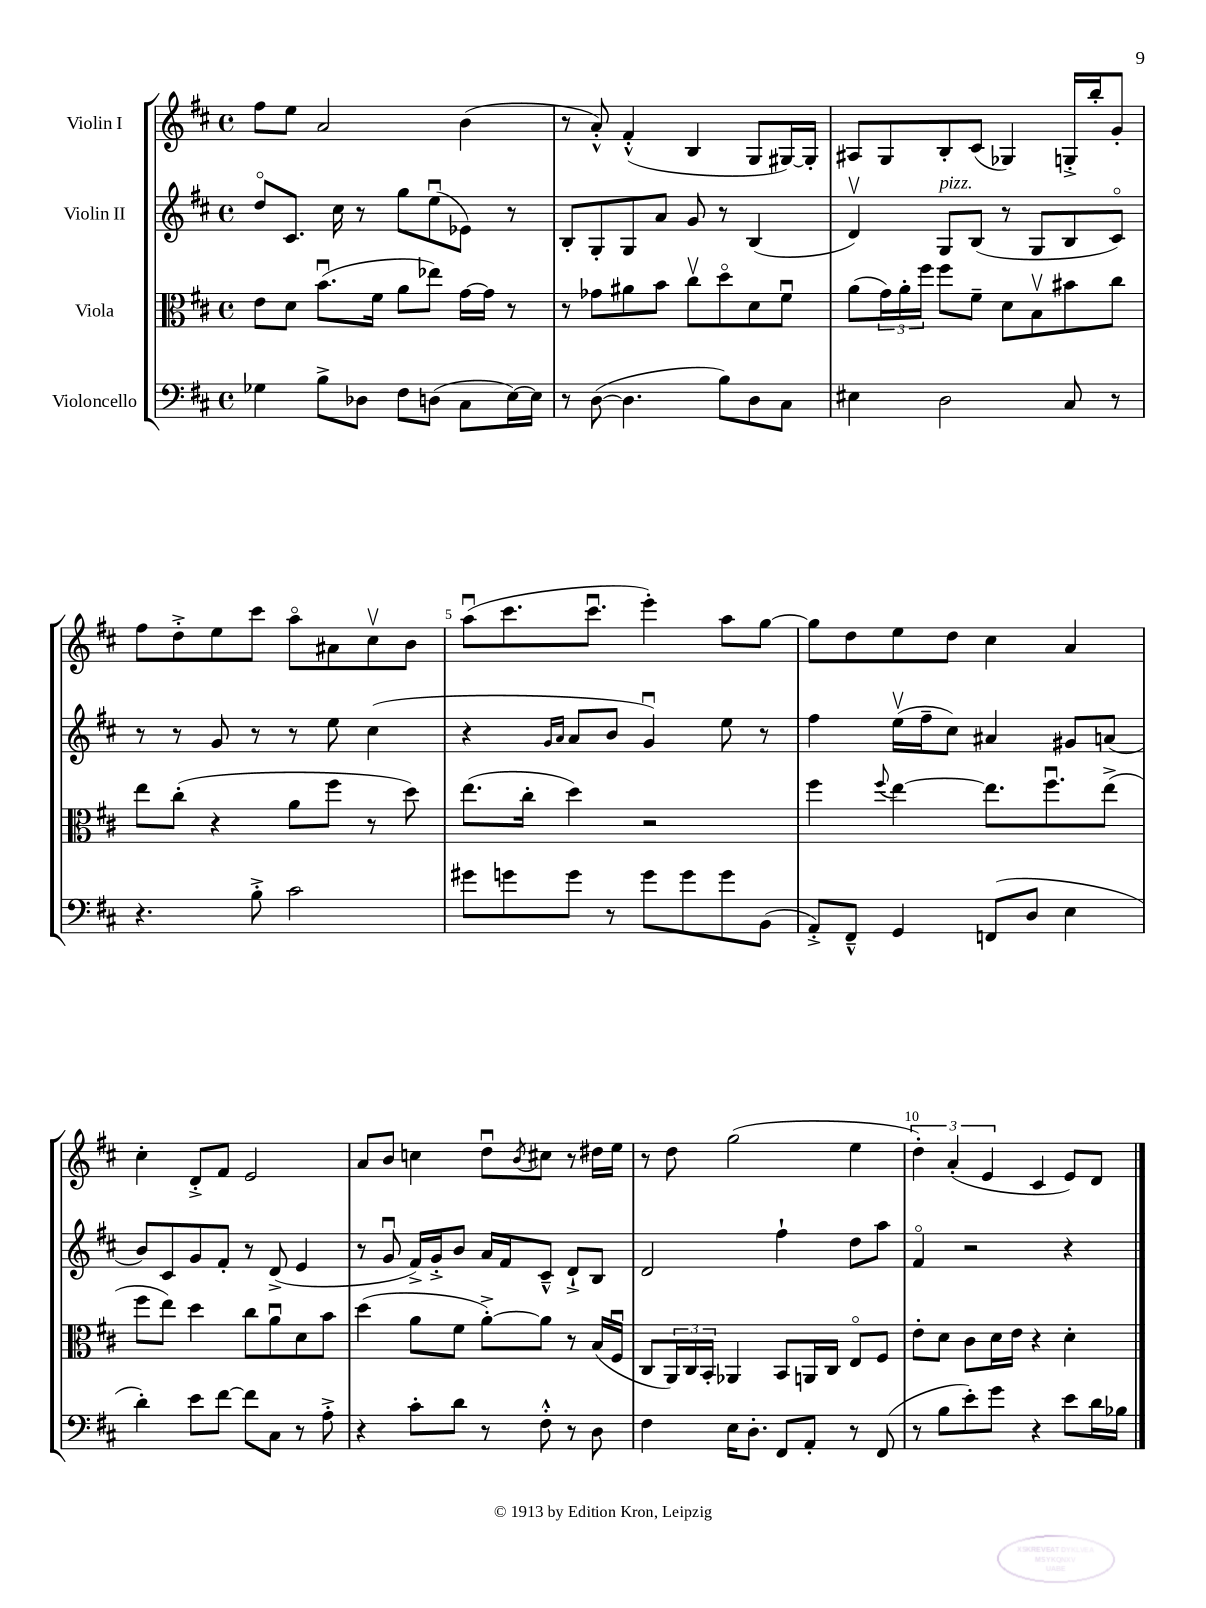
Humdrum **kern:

**kern	**kern	**kern	**kern
*staff4	*staff3	*staff2	*staff1
*clefF4	*clefC3	*clefG2	*clefG2
*k[f#c#]	*k[f#c#]	*k[f#c#]	*k[f#c#]
*M4/4	*M4/4	*M4/4	*M4/4
*met(c)	*met(c)	*met(c)	*met(c)
4G-\	8e\L	8ddo/L	8ff#\L
.	8d\J	8.c#/J	8ee\J
8B^\L	(8.bu\L	.	2a/
.	.	16cc#\	.
8D-\J	.	8r	.
.	16f#\Jk	.	.
8F#\L	8a\L	8gg\L	.
(8D\J	8ee-\J)	(8eeu\	.
8C#\L	[16g\LL	8e-\J)	(4b\
.	16g\]JJ	.	.
[16E\L)	8r	8r	.
16E\]JJ	.	.	.
=	=	=	=
8r	8r	8B'/L	8r
([8D\	8g-\L	8G'/	8a'^^/)
4.D\]	8a#\	8G/	(4f#'^^/
.	8b\J	8a/J	.
.	8cc#v\L	8g/	4B/
8B\L)	8ddo\	8r	.
8D\	8d\	(4B/	8G/L
8C#\J	8f#u\J	.	[16G#/L)
.	.	.	16G#'/]JJ
=	=	=	=
4E#\	(8a\L	4dv/)	8A#/L
.	24g\L)	.	8G/
.	24a'\	.	.
.	24ff#\JJ	.	.
2D\	8ff#\L	8G/L	8B'/
.	8f#~\J	(8B/J	(8c#/J
.	8d\L	8r	4G-/)
.	8Bv\	8G/L	.
8C#/	8b#\	8B/	16G'^/LL
.	.	.	16bb'/J
8r	8cc#\J	8c#o/J)	8g'/J
=	=	=	=
4.r	8ee\L	8r	8ff#\L
.	(8cc#'\J	8r	8dd'^\
.	4r	8g/	8ee\
8B'^\	.	8r	8ccc#\J
2c#\	8a\L	8r	8aao\L
.	8ff#\J	8ee\	8a#\
.	8r	(4cc#\	8cc#v\
.	8dd\)	.	8b\J
=	=	=	=
8g#\L	(8.ee\L	4r	(8aau\L
8g\	.	.	8.ccc#\
.	16cc#'\Jk	.	.
.	.	16qqg/LL	.
.	.	16qqa/JJ	.
8g\J	4dd\)	8a/L	.
.	.	.	8.ccc#u\J
8r	.	8b/J	.
8g\L	2r	4gu/)	4eee'\)
8g\	.	.	.
8g\	.	8ee\	8aa\L
(8BB\J	.	8r	[8gg\J
=	=	=	=
8AA'^/L)	4ff#\	4ff#\	8gg\]L
8FF#~^^/J	.	.	8dd\
.	8qqff#/	.	.
4GG/	[4ee\	(16eev\LL	8ee\
.	.	16ff#~\J	.
.	.	8cc#\J)	8dd\J
(8FF/L	8.ee\]L	4a#/	4cc#\
8D/J	.	.	.
.	8.ff#u\	.	.
4E\	.	8g#/L	4a/
.	(8ee^\J	(8a/J	.
=	=	=	=
4d'\)	8ff#\L	8b/L)	4cc#'\
.	8ee\J)	8c#/	.
8e\L	4dd\	8g/	8d'^/L
[8f#\J	.	8f#'/J	8f#/J
8f#\]L	8cc#\L	8r	2e/
8C#\J	8au\	(8d^/	.
8r	8d\	4e/	.
8A'^\	8b\J	.	.
=	=	=	=
4r	(4dd\	8r	8a/L
.	.	8gu/	8b/J
8c#'\L	8a\L	16f#^/LL)	4cc\
.	.	16g'^/J	.
8d\J	8f#\J	8b/J	.
8r	[8a'^\L)	16a/LL	8ddu\L
.	.	16f#/J	.
.	.	.	8qb/
8F#'^^\	8a\]J	8c#~^^/J	8cc#\J
8r	8r	8d`^/L	8r
8D\	(16B/LL	8B/J	16dd#\LL
.	16F#u/JJ	.	16ee\JJ
=	=	=	=
4F#\	8C#/L	2d/	8r
.	24AA/L)	.	8dd\
.	24C#/	.	.
.	24BB'/JJ	.	.
16E\LK	4AA-/	.	(2gg\
8.D'\J	.	.	.
8FF#/L	8BB/L	4ff#`\	.
8AA'/J	16AA/L	.	.
.	16C#/JJ	.	.
8r	8Eo/L	8dd\L	4ee\
(8FF#/	8F#/J	8aa\J	.
=	=	=	=
8r	8e'\L	4f#o/	6dd'\)
8B\L	8d\J	.	.
.	.	.	(6a'/
8e'\)	8c#\L	2r	.
.	.	.	6e/
8g\J	16d\L	.	.
.	16e\JJ	.	.
4r	4r	.	4c#/
8e\L	4d'\	4r	8e/L)
16d\L	.	.	8d/J
16B-\JJ	.	.	.
==	==	==	==
*-	*-	*-	*-
